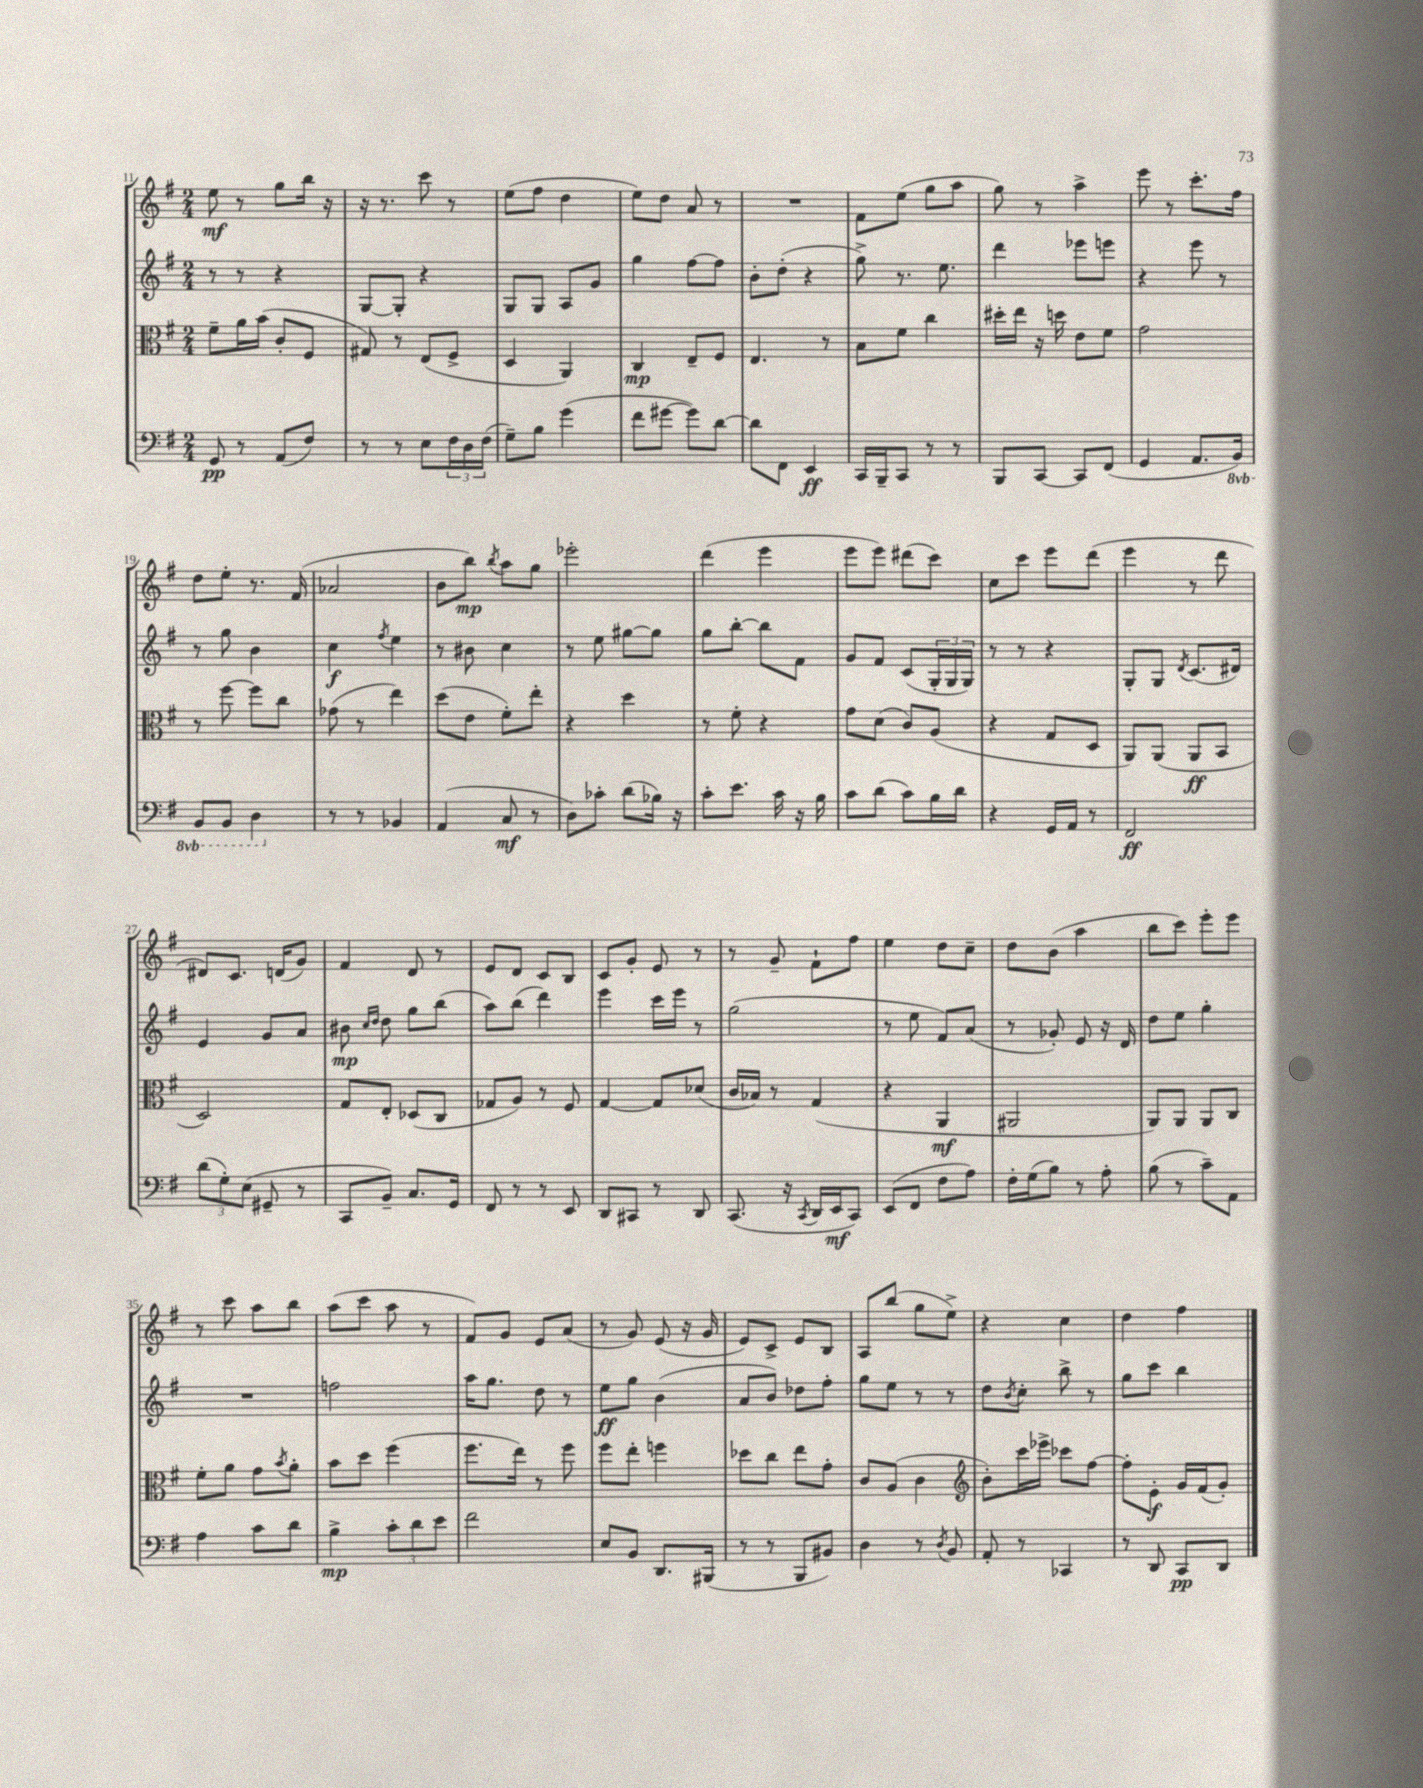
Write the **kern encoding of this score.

**kern	**kern	**kern	**kern
*staff4	*staff3	*staff2	*staff1
*clefF4	*clefC3	*clefG2	*clefG2
*k[f#]	*k[f#]	*k[f#]	*k[f#]
*M2/4	*M2/4	*M2/4	*M2/4
8GG	8f#~	8r	8ee
8r	16a	8r	8r
.	(16b	.	.
(8AA	8c'	4r	8gg
8F#)	8F#	.	16bb
.	.	.	16r
=	=	=	=
8r	8G#)	[8G	16r
.	.	.	8.r
8r	8r	8G']	.
8E	(8E	4r	8ccc
24F#	8F#^	.	8r
24D	.	.	.
(24F#	.	.	.
=	=	=	=
8G~)	4D	8G	(8ee
8B	.	8G	8ff#
(4g	4AA)	8A	4dd
.	.	8g	.
=	=	=	=
8f#	4C	4gg	8ee)
[8g#	.	.	8dd
8g#])	8E~	[8ff#	8a
[8d	8F#	8ff#]	8r
=	=	=	=
8d]	4.E	8b'	2r
8FF#	.	(8dd'	.
4EE	.	4r	.
.	8r	.	.
=	=	=	=
16CC	8B	8gg^)	8f#
16BBB~	.	.	.
8CC	8f#	8.r	(8ee
8r	4cc	.	8gg
.	.	8.ee	.
8r	.	.	8aa
=	=	=	=
8BBB	16dd#'	4ddd	8gg)
.	16ee	.	.
[8CC	16r	.	8r
.	16dd	.	.
8CC]	8e	8eee-	4aa^
(8FF#	8f#	8eee	.
=	=	=	=
4GG	2g	4r	8eee
.	.	.	8r
8.AA	.	8eee	8.ccc'
.	.	8r	.
16BBB)	.	.	16ff#
=	=	=	=
8BBB	8r	8r	8dd
8BBB	[8ff#	8gg	8ee'
4DD	8ff#]	4b	8.r
.	8cc	.	.
.	.	.	(16f#
=	=	=	=
8r	(8g-	4cc	2a-
8r	8r	.	.
.	.	8qff#	.
4BB-	4ee)	4ee	.
=	=	=	=
(4AA	(8dd	8r	8b
.	8e	8b#	8bb)
.	.	.	8qbb
8C	8f#')	4cc	8aa
8r	8ee'	.	8gg
=	=	=	=
8D)	4r	8r	2eee-'
8c-'	.	8ee	.
(8d	4dd	[8gg#	.
16B-)	.	8gg#]	.
16r	.	.	.
=	=	=	=
8c'	8r	8gg	(4ddd
8.e	8f#'	[8bb'	.
.	4r	8bb]	4eee
16c	.	.	.
16r	.	8f#	.
16B	.	.	.
=	=	=	=
8c	8g	8g	8eee
(8d	(8d	8f#	8eee)
8c)	8c)	(8c	(8ddd#
16B	(8A	24G'	8ccc)
.	.	24G	.
16d	.	.	.
.	.	24G)	.
=	=	=	=
4r	4r	8r	8cc
.	.	8r	8ccc
16GG	8G	4r	8eee
16AA	.	.	.
8r	8D	.	(8ddd
=	=	=	=
2FF#	8AA)	8G'	4eee
.	(8AA	8G	.
.	.	8qd	.
.	8AA	(8.c	8r
.	8BB	.	8ddd
.	.	16d#)	.
=	=	=	=
(12d	2D)	4e	8d#)
12G')	.	.	.
.	.	.	8.c
(12E	.	.	.
8GG#~	.	8g	.
.	.	.	(16d
8r	.	8a	8g)
=	=	=	=
8CC	8G	8b#	4f#
.	.	16qqcc	.
.	.	16qqdd	.
8BB~)	8E'	8dd	.
8.C	(8D-	8gg	8d
.	8C	(8bb	8r
16GG	.	.	.
=	=	=	=
8FF#	8G-	8aa)	8e
8r	8A)	(8bb	8d
8r	8r	4ddd)	8c
8EE	8F#	.	8B
=	=	=	=
8DD	[4G	4eee	8c
8CC#	.	.	8g'
8r	8G]	16ccc	8e
.	.	16eee	.
8DD	(8d-	8r	8r
=	=	=	=
(8.CC	16c	(2gg	8r
.	16B-)	.	.
.	8r	.	8g~
16r	.	.	.
8qCC	.	.	.
16DD	(4G	.	8f#`
16EE	.	.	.
8CC)	.	.	8ff#
=	=	=	=
(8EE	4r	8r	4ee
8FF#	.	8ee	.
8F#	4AA	8f#)	8dd
8A)	.	(8a	8cc~
=	=	=	=
16F#'	2AA#	8r	8dd
(16G	.	.	.
8B)	.	8g-')	(8b
8r	.	8e	4aa
8A'	.	16r	.
.	.	16d	.
=	=	=	=
(8B	8AA)	8dd	8bb
8r	8AA	8ee	8ccc)
8c~)	8AA	4gg'	8eee'
8AA	8C	.	8eee
=	=	=	=
4A	8f#'	2r	8r
.	8a	.	8ccc
8c	8g	.	8aa
.	8qb	.	.
8d	8a'	.	8bb
=	=	=	=
4B^	8b	2ff	(8aa
.	8dd	.	8ccc
12c'	(4ff#	.	8aa
12d	.	.	.
.	.	.	8r
12e	.	.	.
=	=	=	=
2f#	8.ff#	16aa	8f#)
.	.	8.gg	.
.	.	.	8g
.	16ee)	.	.
.	8r	8dd	8e
.	8ff#	8r	(8a
=	=	=	=
8E	8ff#	8ee	8r
8BB	8ee'	8gg	8g)
8.DD	4ff	(4b	(8e
.	.	.	16r
(16BBB#	.	.	16g
=	=	=	=
8r	8dd-	8a	8e)
8r	8cc	8b)	8c^
8BBB	8ee	8dd-	8e
8BB#)	8g'	8ff#'	8B
=	=	=	=
4D	8c	8gg	8A
.	(8A	8ee	(8bb
8r	4c	8r	8gg
8qD	.	.	.
8BB	.	8r	8ee^)
=	=	=	=
*	*clefG2	*	*
8AA'	8b')	8dd	4r
.	.	8qb	.
8r	16ccc	8cc'	.
.	16eee-^	.	.
4CC-	8ccc-	8bb^	4cc
.	[8ff#	8r	.
=	=	=	=
8r	8ff#']	8gg	4dd
8DD	8e'	8ccc	.
8CC	16g	4bb	4ff#
.	(16f#	.	.
8DD	8g')	.	.
==	==	==	==
*-	*-	*-	*-
